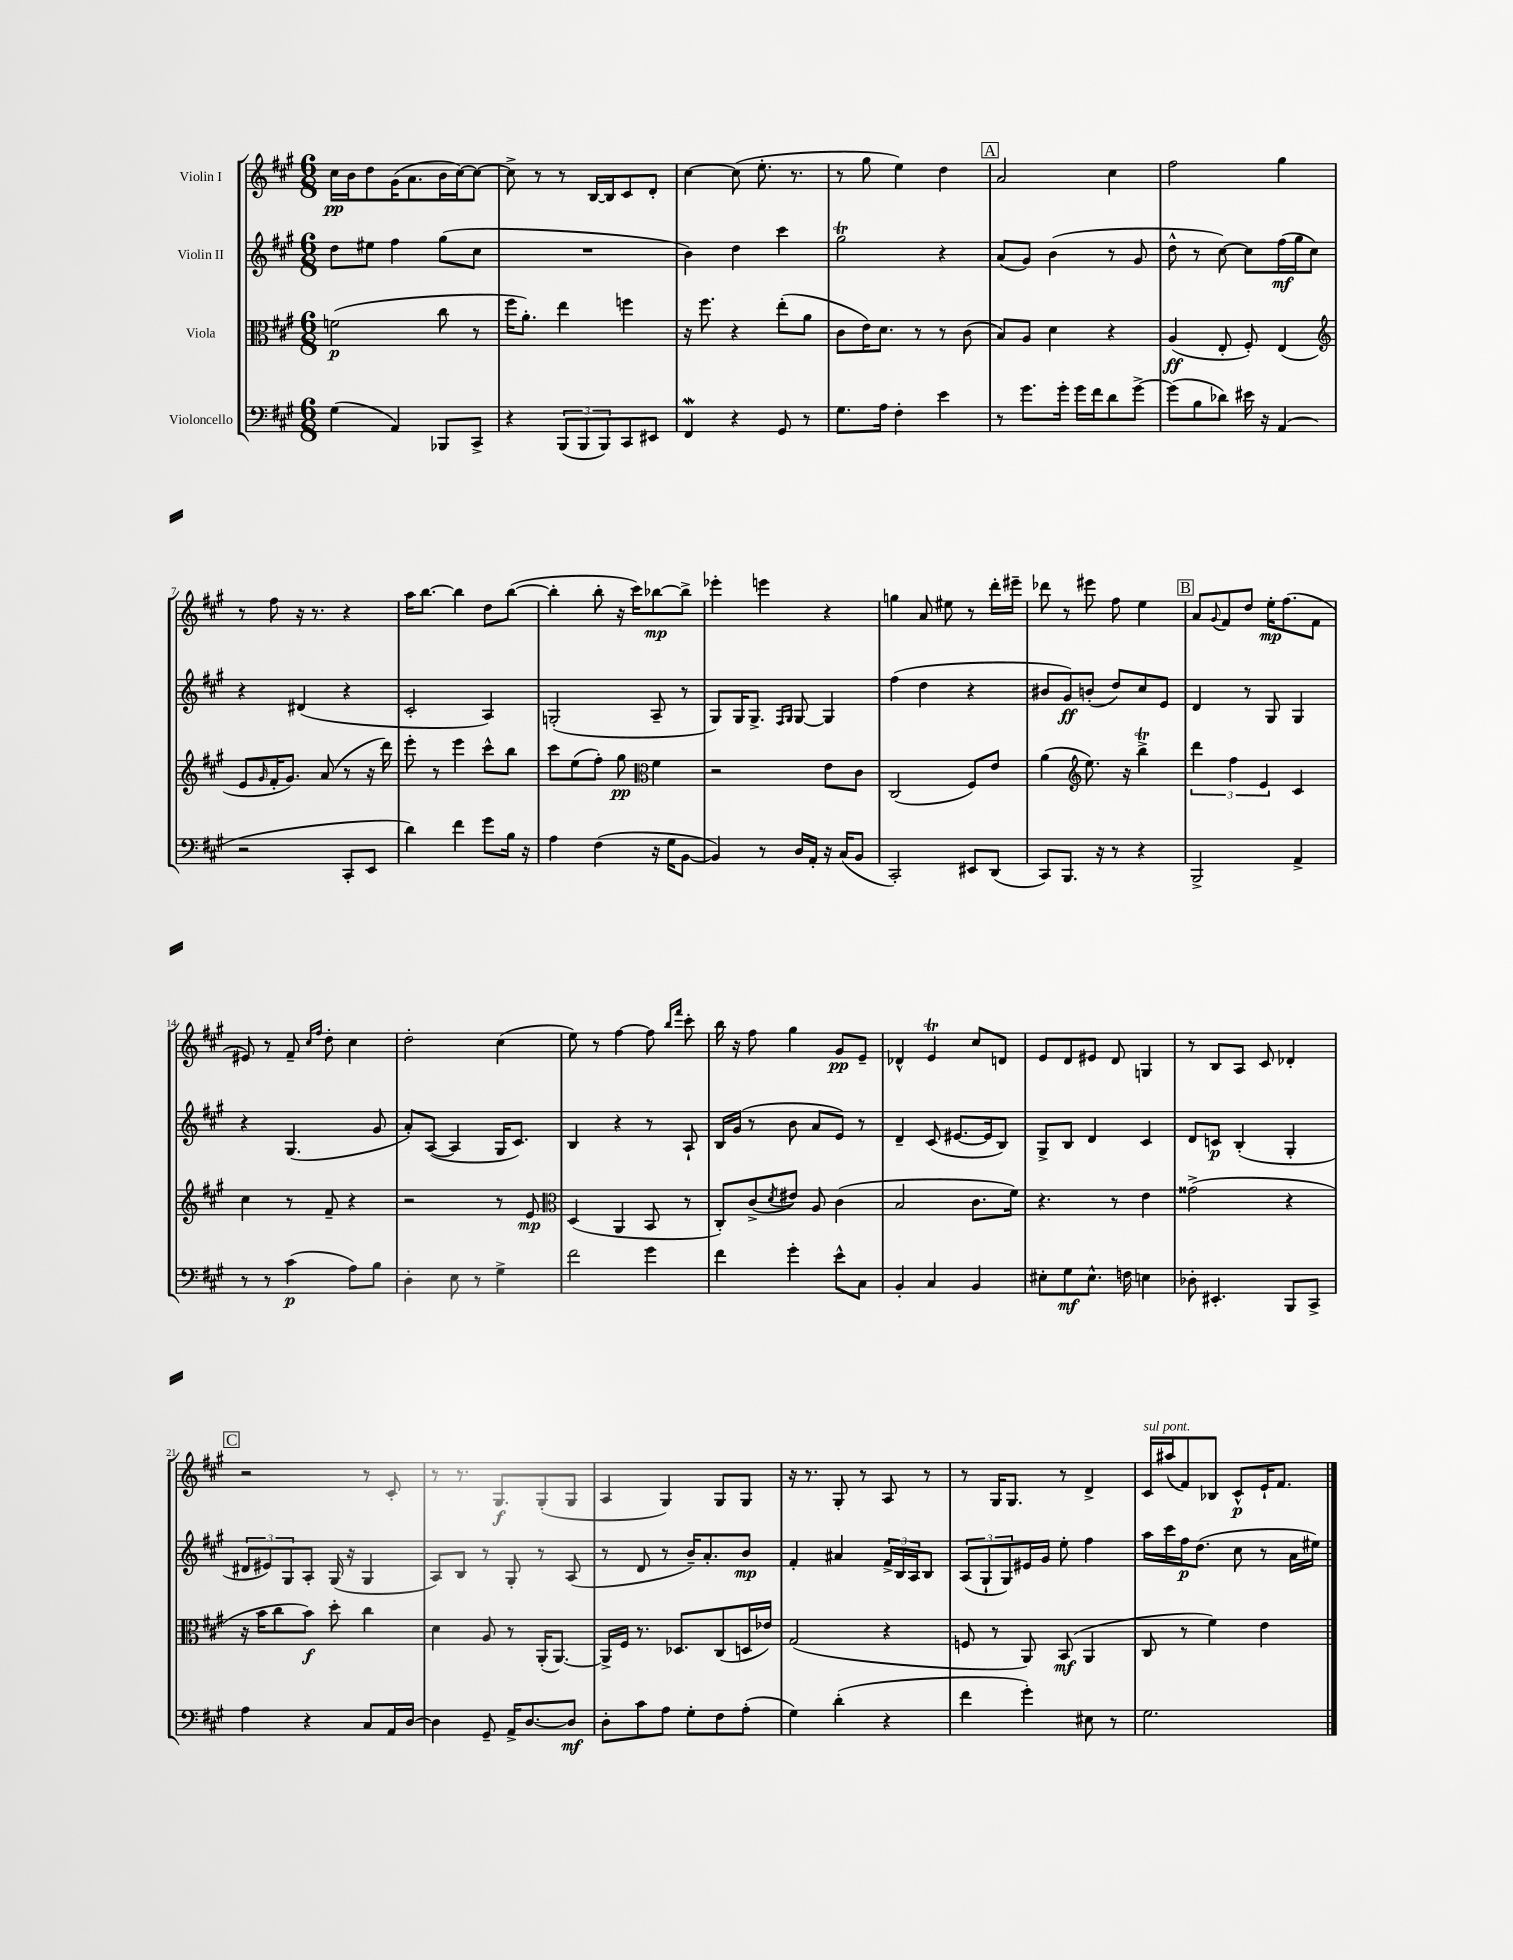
<<
\new StaffGroup <<
\new Staff = "s0" \with { instrumentName = "Violin I" } {
    \clef treble \key a \major \numericTimeSignature \time 6/8
    cis''16\pp b'16 d''8 gis'16( a'8. b'16 cis''16~) cis''8~ |
    cis''8-> r8 r8 b16~ b16 cis'8 d'8-. |
    cis''4~ cis''8( e''8.-. r8. |
    r8 gis''8 e''4) d''4 |
    \mark \markup { \box "A" } a'2 cis''4 |
    fis''2 gis''4 |
    r8 fis''8 r16 r8. r4 |
    a''16 b''8.~ b''4 d''8 b''8~( |
    b''4-. b''8-. r16 cis'''16) bes''8~\mp bes''8-> |
    ees'''4-. e'''4 r4 |
    g''4 a'8 eis''8 r8 d'''16-. eis'''16-- |
    des'''8 r8 eis'''8 fis''8 e''4 |
    \mark \markup { \box "B" } a'8 \appoggiatura { gis'8 } fis'8 d''8 e''16-.\mp fis''8.( fis'8 |
    eis'8) r8 fis'8-- \grace { cis''16 fis''16 } d''8-. cis''4 |
    d''2-. cis''4( |
    e''8) r8 fis''4~ fis''8 \grace { b''16 fis'''16 } cis'''8-. |
    b''16 r16 fis''8 gis''4 gis'8\pp e'8-- |
    des'4-^ e'4\trill cis''8 d'8 |
    e'8 d'8 eis'8 d'8 g4 |
    r8 b8 a8 cis'8 des'4-. |
    \mark \markup { \box "C" } r2 r8 cis'8-. |
    r8 r8. gis8.\f gis8-.( gis8 |
    a4 gis4) gis8 gis8 |
    r16 r8. gis8-. r8 a8 r8 |
    r8 gis16 gis8. r8 d'4-> |
    cis'16^\markup { \italic "sul pont." } ais''16( fis'8) bes8 cis'8-^\p e'16-! fis'8. \bar "|." |
}
\new Staff = "s1" \with { instrumentName = "Violin II" } {
    \clef treble \key a \major \numericTimeSignature \time 6/8
    d''8 eis''8 fis''4 gis''8( cis''8 |
    R2. |
    b'4) d''4 cis'''4 |
    gis''2\trill r4 |
    \mark \markup { \box "A" } a'8( gis'8) b'4( r8 gis'8 |
    d''8-^ r8 cis''8~) cis''8 fis''16\mf( gis''16 cis''8) |
    r4 dis'4( r4 |
    cis'2-. a4) |
    g2-.( a8-- r8 |
    gis8) gis16 gis8.-> \grace { fis16 gis16 } gis8~ gis4 |
    fis''4( d''4 r4 |
    bis'8 gis'8\ff) b'8-.( d''8) cis''8 e'8 |
    \mark \markup { \box "B" } d'4 r8 gis8 gis4 |
    r4 gis4.( gis'8 |
    a'8-.) a8~( a4 gis16 cis'8.) |
    b4 r4 r8 a8-! |
    b16 gis'16( r8 b'8 a'8 e'8) r8 |
    d'4-- cis'8( eis'8.~ eis'16 b8) |
    gis8-> b8 d'4 cis'4 |
    d'8 c'8\p b4-.( gis4-. |
    \mark \markup { \box "C" } \tuplet 3/2 { dis'8 eis'8) gis8 } a8-. gis16( r16 gis4 |
    a8) b8 r8 gis8-. r8 a8( |
    r8 d'8 r8 b'16--) a'8.-. b'8\mp |
    fis'4-. ais'4 \tuplet 3/2 { fis'16-> b16 a16 } b8 |
    \tuplet 3/2 { a8( gis8-! gis8) } eis'16 gis'16 e''8-. fis''4 |
    a''16 cis'''16 fis''16\p d''8.( cis''8 r8 a'16 eis''16) \bar "|." |
}
\new Staff = "s2" \with { instrumentName = "Viola" } {
    \clef alto \key a \major \numericTimeSignature \time 6/8
    f'2\p( cis''8 r8 |
    fis''16 a'8.-.) e''4 f''4 |
    r16 fis''8. r4 e''8-.( a'8 |
    cis'8 e'16) d'8. r8 r8 cis'8( |
    \mark \markup { \box "A" } b8) a8 d'4 r4 |
    a4\ff( e8-. fis8-.) e4( |
    \clef treble e'8 \grace { gis'16 } fis'16-. gis'8.) a'8( r8 r16 d'''16) |
    e'''8-. r8 e'''4 cis'''8-^ b''8 |
    cis'''8 e''8( fis''8-.) gis''8\pp \clef alto fis'4 |
    r2 e'8 cis'8 |
    cis2( fis8) e'8 |
    a'4( \clef treble e''8.) r16 b''4->\trill |
    \mark \markup { \box "B" } \tuplet 3/2 { d'''4 fis''4 e'4 } cis'4 |
    cis''4 r8 fis'8-- r4 |
    r2 r8 e'8\mp |
    \clef alto d4( a,4 b,8 r8 |
    cis8-.) cis'8->( \acciaccatura { d'8 } eis'8) a8 cis'4( |
    b2 cis'8. fis'16) |
    r4. r8 e'4 |
    gisis'2->( r4 |
    \mark \markup { \box "C" } r16 b'16 cis''8 b'8\f) d''8-. cis''4 |
    d'4 a8 r8 a,16-.( a,8.~) |
    a,16-> fis16 r8. des8. cis8( d16 ees'16) |
    gis2( r4 |
    f8 r8 a,8) b,8\mf( a,4 |
    cis8 r8 fis'4) e'4 \bar "|." |
}
\new Staff = "s3" \with { instrumentName = "Violoncello" } {
    \clef bass \key a \major \numericTimeSignature \time 6/8
    gis4( a,4) bes,,8 cis,8-> |
    r4 \tuplet 3/2 { b,,8( b,,8 b,,8) } cis,8 eis,8 |
    fis,4\mordent r4 gis,8 r8 |
    gis8. a16 fis4-. e'4 |
    \mark \markup { \box "A" } r8 gis'8. gis'16-. gis'16 fis'16 d'8 gis'8~-> |
    gis'8( b8 des'8) eis'16 r16 a,4( |
    r2 cis,8-. e,8 |
    d'4) fis'4 gis'8 b16 r16 |
    a4 fis4( r16 gis16 b,8~ |
    b,4) r8 d16 a,16-. r16 cis16( b,8 |
    cis,2-.) eis,8 d,8( |
    cis,8) b,,8. r16 r8 r4 |
    \mark \markup { \box "B" } b,,2-> a,4-> |
    r8 r8 cis'4\p( a8) b8 |
    d4-. e8 r8 gis4-> |
    fis'2 gis'4 |
    fis'4 gis'4-. e'8-^ cis8 |
    b,4-. cis4 b,4 |
    eis8-. gis8\mf eis8.-^ f16 e4 |
    des8-. eis,4.-. b,,8 cis,8-> |
    \mark \markup { \box "C" } a4 r4 cis8 a,16 d16~ |
    d4 gis,8-- a,16-> d8.~ d8\mf |
    d8-. cis'8 a8 gis8-. fis8 a8-.( |
    gis4) d'4-.( r4 |
    fis'4 gis'4-.) eis8 r8 |
    gis2. \bar "|." |
}
>>
>>
